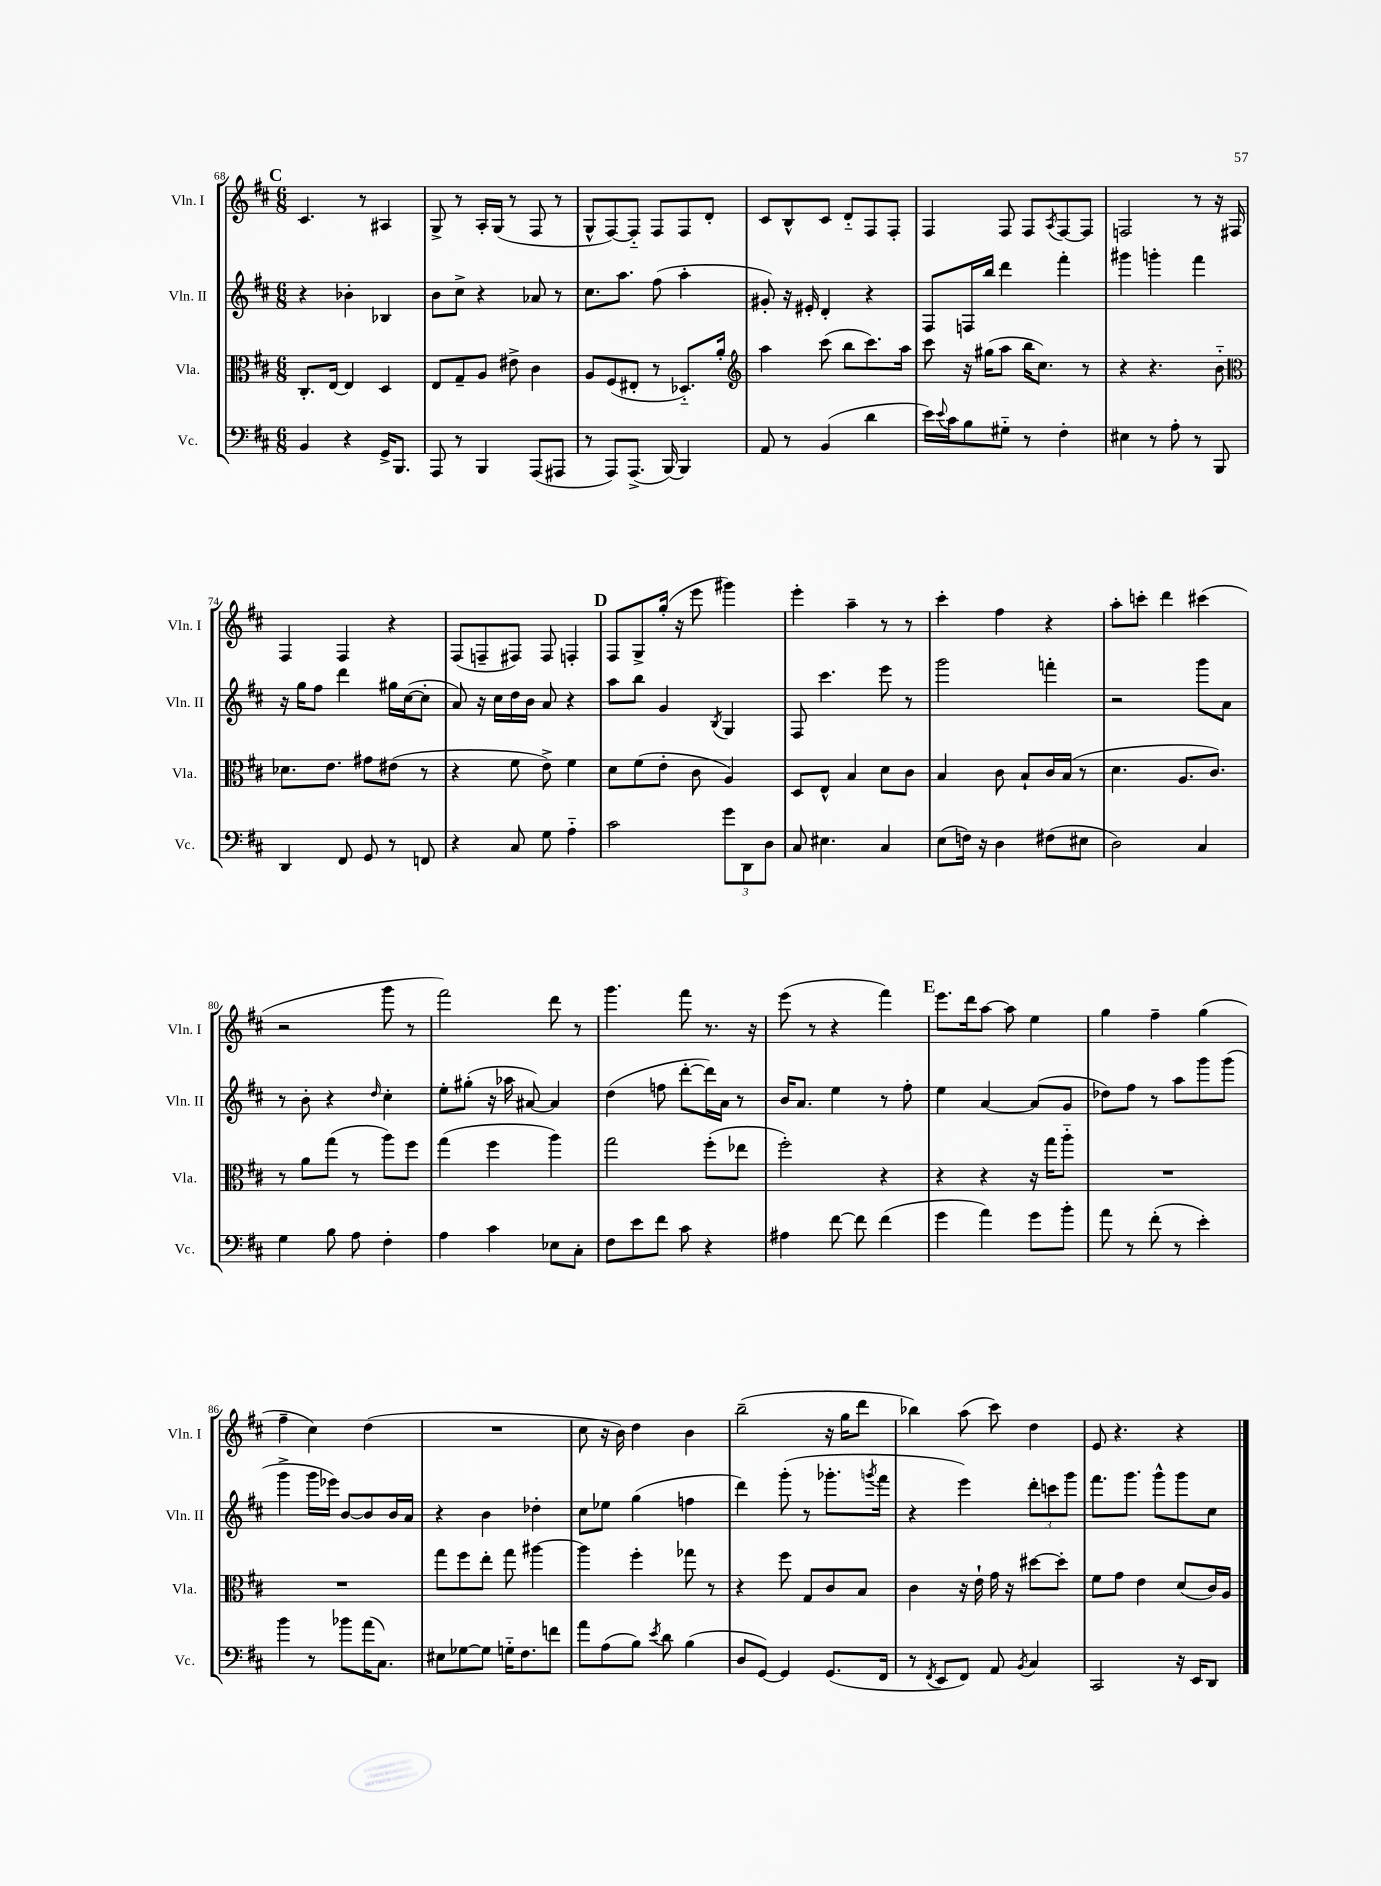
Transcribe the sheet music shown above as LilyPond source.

<<
\new StaffGroup <<
\new Staff = "s0" \with { instrumentName = "Vln. I" shortInstrumentName = "Vln. I" } {
    \clef treble \key d \major \numericTimeSignature \time 6/8
    \mark \markup { \bold "C" } cis'4. r8 ais4 |
    g8-> r8 a16-. g16( r8 fis8 r8 |
    g8-^ fis8~) fis8-_ fis8 fis8 d'8-. |
    cis'8 b8-^ cis'8 d'8-_ fis8 fis8-. |
    fis4 fis8 fis8 \acciaccatura { a8 } fis8~ fis8 |
    f2 r8 r16 fis16 |
    fis4 fis4 r4 |
    fis8( f8-- fis8) fis8 f4-. |
    \mark \markup { \bold "D" } fis8 g8-> g''16-.( r16 e'''8 gis'''4) |
    e'''4-. a''4-- r8 r8 |
    cis'''4-. fis''4 r4 |
    a''8-. c'''8-. d'''4 cis'''4( |
    r2 g'''8 r8 |
    fis'''2) d'''8 r8 |
    g'''4. fis'''8 r8. r16 |
    e'''8( r8 r4 fis'''4) |
    \mark \markup { \bold "E" } e'''8. d'''16 a''8~ a''8 e''4 |
    g''4 fis''4-- g''4( |
    fis''4-- cis''4) d''4( |
    R2. |
    cis''8 r16 b'16) d''4 b'4 |
    b''2--( r16 g''16 d'''8 |
    bes''4) a''8( cis'''8) d''4 |
    e'8 r4. r4 \bar "|." |
}
\new Staff = "s1" \with { instrumentName = "Vln. II" shortInstrumentName = "Vln. II" } {
    \clef treble \key d \major \numericTimeSignature \time 6/8
    \mark \markup { \bold "C" } r4 bes'4-. bes4 |
    b'8 cis''8-> r4 aes'8 r8 |
    cis''8. a''8. fis''8( a''4-. |
    gis'8-.) r16 eis'16-. d'4-. r4 |
    fis8 f16 b''16 d'''4 fis'''4-. |
    gis'''4 g'''4-. fis'''4 |
    r16 g''16 fis''8 d'''4 gis''16 cis''16~( cis''8-. |
    a'8) r16 cis''16 d''16 b'16 a'8 r4 |
    \mark \markup { \bold "D" } a''8 b''8 g'4 \acciaccatura { b8 } g4 |
    fis8 cis'''4. e'''8 r8 |
    g'''2 f'''4-. |
    r2 g'''8 a'8 |
    r8 b'8-. r4 \grace { d''16 } cis''4-. |
    e''8-. gis''8-.( r16 aes''16 ais'8~) ais'4 |
    d''4( f''8 d'''8~-. d'''16) a'16 r8 |
    b'16 a'8. e''4 r8 fis''8-. |
    \mark \markup { \bold "E" } e''4 a'4~ a'8( g'8 |
    des''8) fis''8 r8 a''8 g'''8 g'''8( |
    g'''4-> g'''16 ees'''16) b'8~ b'8 b'16 a'16 |
    r4 b'4 des''4-. |
    cis''8 ees''8 g''4( f''4 |
    d'''4) g'''8-.( r8 ges'''8.-. \acciaccatura { g'''8 } fis'''16 |
    r4 e'''4) \tuplet 3/2 { d'''8-. c'''8 g'''8 } |
    fis'''8. g'''8. g'''8-^ g'''8 cis''8 \bar "|." |
}
\new Staff = "s2" \with { instrumentName = "Vla." shortInstrumentName = "Vla." } {
    \clef alto \key d \major \numericTimeSignature \time 6/8
    \mark \markup { \bold "C" } cis8.-. e16~ e4 d4 |
    e8 g8-- a8 eis'8-> cis'4 |
    a8 fis8( eis8-. r8 des8.-_) a'16-. |
    \clef treble a''4 cis'''8( b''8 cis'''8.) a''16 |
    cis'''8 r16 gis''16( a''8 b''16 cis''8.) r8 |
    r4 r4. b'8-_ |
    \clef alto des'8. e'8. gis'8 eis'8( r8 |
    r4 fis'8 e'8->) fis'4 |
    \mark \markup { \bold "D" } d'8 fis'8( e'8-. cis'8 a4) |
    d8 e8-^ b4 d'8 cis'8 |
    b4 cis'8 b8-! cis'16 b16( r8 |
    d'4. a8. cis'8.) |
    r8 a'8 g''8( r8 a''8) fis''8 |
    g''4( fis''4 a''4) |
    g''2 fis''8-.( ees''8 |
    fis''2-.) r4 |
    \mark \markup { \bold "E" } r4 r4 r16 g''16 a''8-_ |
    R2. |
    R2. |
    g''8 fis''8 e''8-. g''8 ais''4~ |
    ais''4 fis''4-. ges''8 r8 |
    r4 fis''8 g8 cis'8 b8 |
    cis'4 r16 e'16-! g'16 r16 dis''8~ dis''8-. |
    fis'8 g'8 e'4 d'8( cis'16) a16 \bar "|." |
}
\new Staff = "s3" \with { instrumentName = "Vc." shortInstrumentName = "Vc." } {
    \clef bass \key d \major \numericTimeSignature \time 6/8
    \mark \markup { \bold "C" } b,4 r4 g,16-> b,,8. |
    a,,8 r8 b,,4 a,,8( ais,,8 |
    r8 a,,8) a,,8.->( b,,16~) b,,4 |
    a,8 r8 b,4( d'4 |
    e'16) \appoggiatura { e'8 } cis'16 b8 gis8-_ r8 fis4-. |
    eis4 r8 a8-. r8 b,,8 |
    d,4 fis,8 g,8 r8 f,8 |
    r4 cis8 g8 a4-_ |
    \mark \markup { \bold "D" } cis'2 \tuplet 3/2 { g'8 d,8 d8 } |
    cis8 eis4. cis4 |
    e8( f16) r16 d4 fis8( eis8 |
    d2) cis4 |
    g4 b8 a8 fis4-. |
    a4 cis'4 ees8 cis8-. |
    fis8 e'8 fis'8 cis'8 r4 |
    ais4 fis'8~ fis'8 fis'4( |
    \mark \markup { \bold "E" } g'4 a'4) g'8 b'8-. |
    a'8 r8 fis'8-.( r8 e'4-.) |
    b'4 r8 bes'8 a'16( cis8.) |
    eis8 ges8~ ges8 g16-_ fis8. f'8 |
    a'8 a8( b8) \acciaccatura { e'8 } d'8 b4( |
    d8 g,8~) g,4 g,8.( fis,16 |
    r8 \acciaccatura { fis,8 } e,8 fis,8) a,8 \acciaccatura { b,8 } cis4 |
    cis,2 r16 e,16 d,8 \bar "|." |
}
>>
>>
\layout { \context { \Score currentBarNumber = #68 } }
